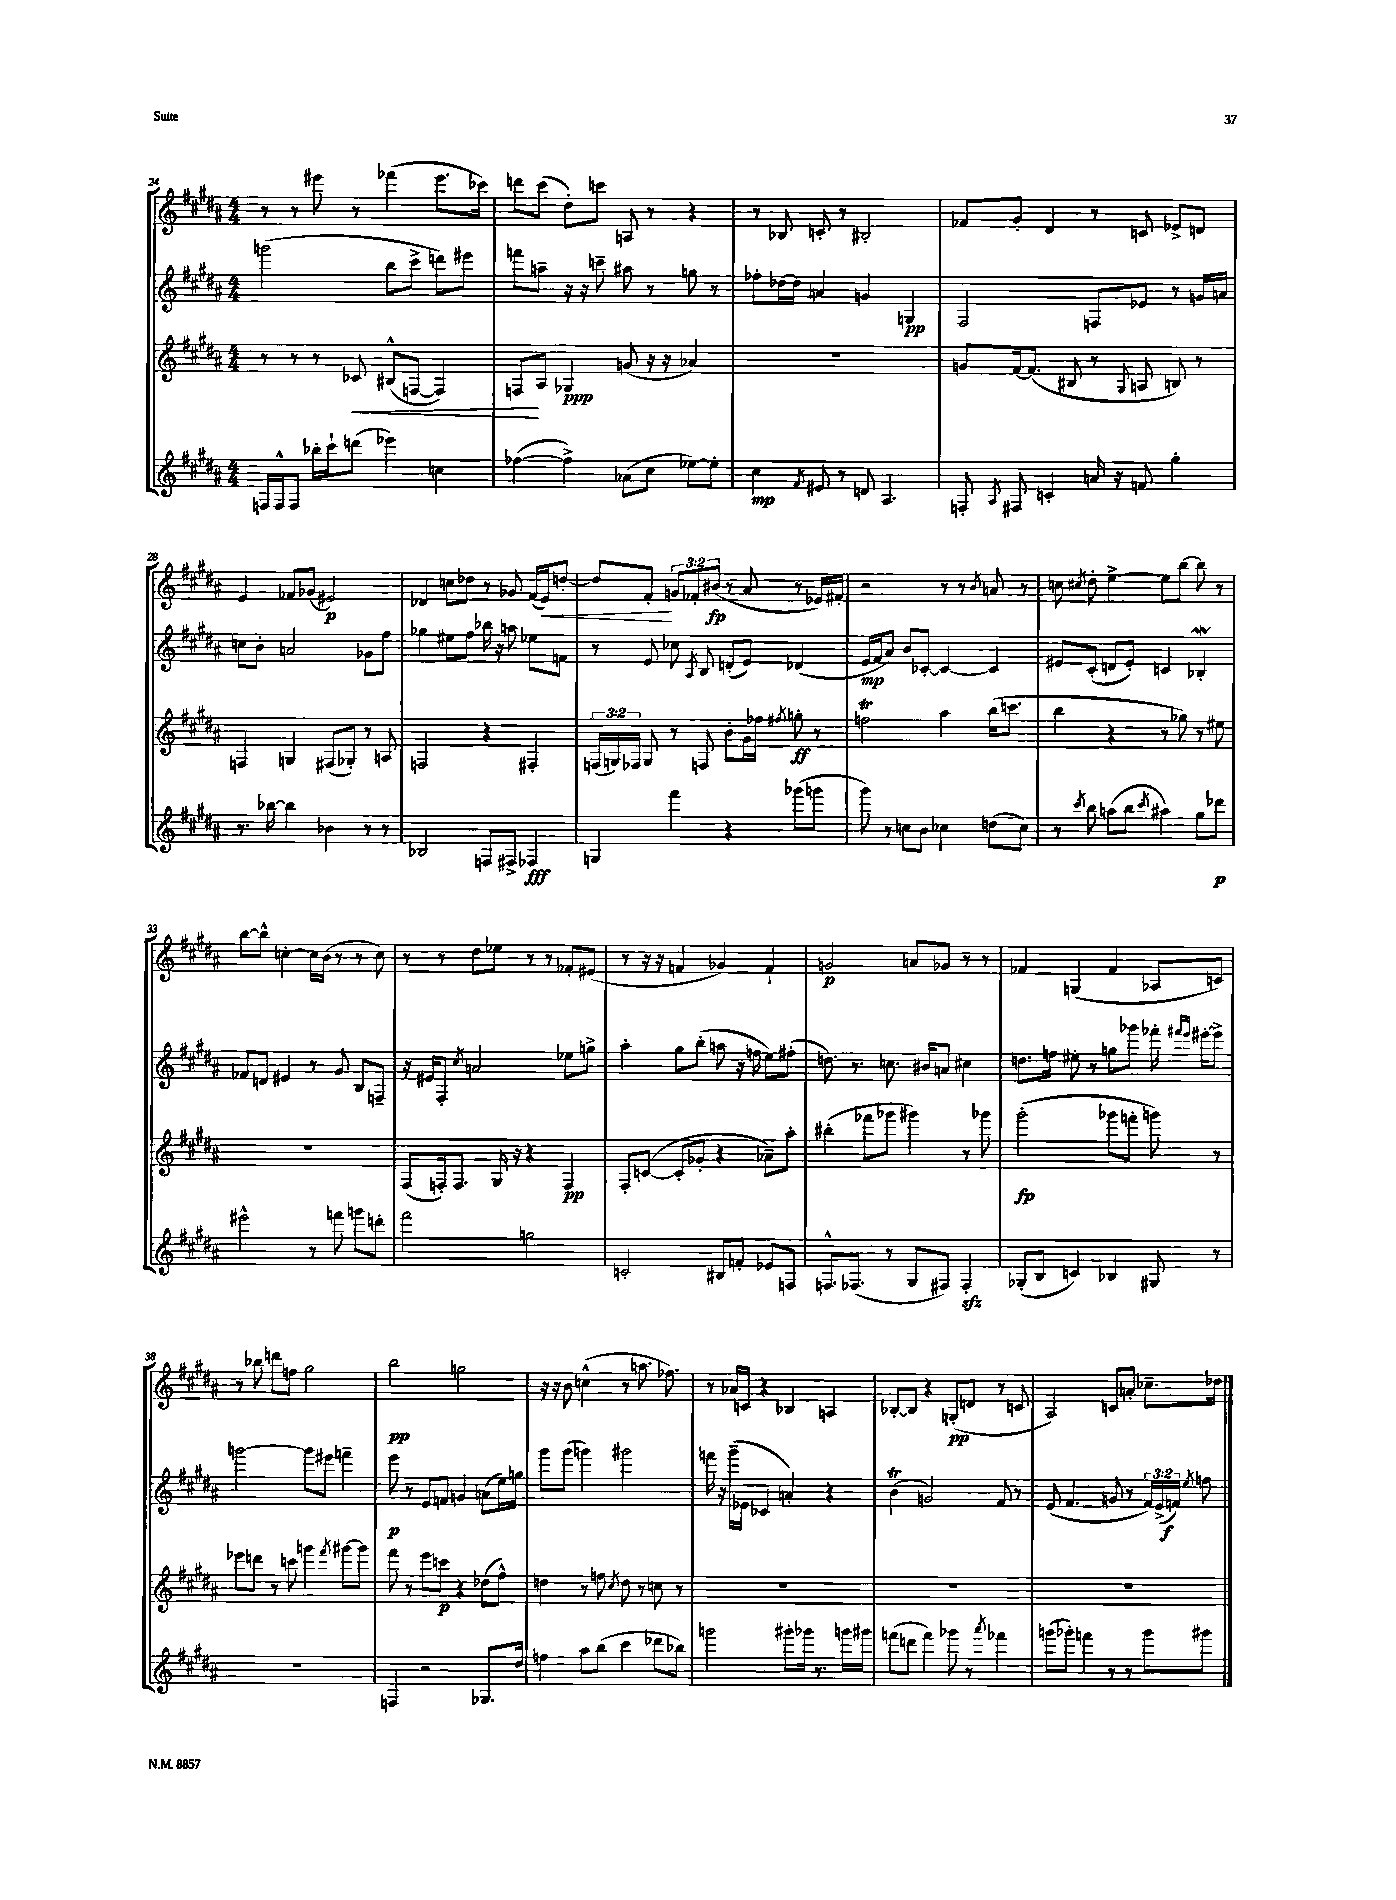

**kern	**kern	**kern	**kern
*staff4	*staff3	*staff2	*staff1
*clefG2	*clefG2	*clefG2	*clefG2
*k[f#c#g#d#a#]	*k[f#c#g#d#a#]	*k[f#c#g#d#a#]	*k[f#c#g#d#a#]
*M4/4	*M4/4	*M4/4	*M4/4
16F	8r	(2ggg	8r
16F^^	.	.	.
8F	8r	.	8r
16bb-'	8r	.	8eee#
16ccc#`	.	.	.
(8ddd	8c-	.	8r
4eee-)	(8B#^^	8bb	(4fff-
.	[8F	8ccc#^	.
4cc	4F])	8ddd)	8.eee#
.	.	8eee#	.
.	.	.	16ccc-)
=	=	=	=
([4ff-	8F	8fff	8ddd
.	8A#	8aa~	(8ccc#
4ff-^])	4G-	16r	8dd#')
.	.	16r	.
.	.	8ccc~	8ccc
(8a-	(8g	8aa#	8A
8cc#	16r	8r	8r
.	16r	.	.
[8ee-)	4a-)	8gg	4r
8ee-']	.	8r	.
=	=	=	=
4cc#	1r	8ff-'	8r
.	.	[16dd-	8B-
.	.	16dd-]	.
8qf#	.	.	.
8e#	.	4a	8c'
8r	.	.	8r
8d	.	4g	2B#'
4.A#	.	.	.
.	.	4G	.
=	=	=	=
8F'	8g	2F#	8f-
8qA#	.	.	.
8F#	[16f#	.	8g#'
.	(8.f#]	.	.
4c'	.	.	4d#
.	8B#	.	.
16a	8r	8F	8r
16r	.	.	.
.	8qqG#	.	.
8f	8A	8e-	8c
4gg#'	8B)	8r	8e-^
.	8r	16g	8d
.	.	16a	.
=	=	=	=
8.r	4F	8cc	4e
.	.	8b'	.
[16bb-	.	.	.
4bb-]	4G	2a	8f-
.	.	.	(8g-
4b-	(8F#	.	2e#)
.	8G-')	.	.
8r	8r	8g-	.
8r	8A	8ff#	.
=	=	=	=
2B-	2F	4gg-	4d-
.	.	8ee#	8cc
.	.	8ff#	8dd-
8F	4r	16bb-	8r
.	.	16r	.
8F#^	.	8aa	8g-
4F-	4F#'	8ee-	(16f#
.	.	.	16e)
.	.	8f	[8dd'
=	=	=	=
4G	(24F	8r	8dd]
.	24G)	.	.
.	24F-	.	.
.	8G	8e	8f#'
4fff#	8r	8cc-	12g
.	.	.	12f-'
.	.	8qA#	.
.	8F	8B	.
.	.	.	(12b#
4r	8b'	(8d'	8r
.	16g#	8e)	8a#
.	16ff-	.	.
.	8qff#	.	.
(8ggg-	8gg'	(4d-	8r
8ggg	8r	.	16e-)
.	.	.	16f#'
=	=	=	=
8ggg#)	2ff	16e	2r
.	.	16f#	.
8r	.	8a#)	.
8cc	.	8b	.
8b	.	[8c-'	.
4cc-	4aa#	4c-_	8r
.	.	.	8r
.	.	.	8qb
(8dd	(16bb	4c-]	8a
.	8.ccc	.	.
8cc-)	.	.	8r
=	=	=	=
8r	4bb	8e#	8cc
8qccc#	.	.	8qcc#
8bb	.	(8c#'	8dd#'
(8aa	4r	8d	[4ee^
8bb	.	8e#')	.
8qccc#	.	.	.
4aa#)	8r	4c	8ee]
.	8gg-)	.	[8bb
8gg#	8r	4B-'	8bb]
8ddd-	8ee#	.	8r
=	=	=	=
2eee#^^	1r	8f-	[8bb
.	.	8d	8bb^^]
.	.	4e#	[4cc'
8r	.	8r	16cc]
.	.	.	(16b
8fff	.	8g#	8r
8ggg	.	8B	8r
8ddd'	.	8F~	8cc)
=	=	=	=
2fff#	(8F#	16r	8r
.	.	16e#	.
.	16F')	8F#'	8r
.	8.F	.	.
.	.	8qcc#	.
.	.	2a	8dd#
.	16G#	.	8ee-
.	16r	.	.
2gg	4r	.	8r
.	.	.	8r
.	4F	8ee-	8f-'
.	.	8gg^	(8e#
=	=	=	=
2c'	8F#'	4aa#'	8r
.	([8c	.	16r
.	.	.	16r
.	8c']	8gg#	4f
.	8g-'	(8bb'	.
8B#	4r	8aa	4g-)
8f'	.	16r	.
.	.	16ff	.
8e-	8a-~)	8ee)	4f`
8F	8aa#'	(8ff#'	.
=	=	=	=
8.F^^	(4bb#'	8.dd)	2g
(8.F-	.	8.r	.
.	8fff-	.	.
8r	8ggg-	8.cc	.
8G#	4ggg#)	.	8a
.	.	16b#	.
8F#)	.	8a	8g-
4F#'	8r	4cc#	8r
.	8ggg-	.	8r
=	=	=	=
(8G-'	(2ggg#'	8.dd	4f-
8B	.	.	.
.	.	16ff	.
4c)	.	8ee#'	(4G
.	.	8r	.
4B-	8ggg-	8gg	4f-
.	8fff'	8ggg-	.
8G#	8ggg)	16fff-'	8A-
.	.	16qqfff#	.
.	.	16qqeee	.
.	.	[16eee#'	.
8r	8r	8eee#^]	8c)
=	=	=	=
1r	8eee-	[2ggg	8r
.	8ddd	.	8bb-
.	8r	.	8ddd
.	8ccc	.	8ff
.	4ggg	8ggg]	2gg#
.	.	8eee#	.
.	8qfff#	.	.
.	[8ggg#	4fff~	.
.	8ggg#]	.	.
=	=	=	=
4F	8fff#	8eee	2bb
.	8r	8r	.
2r	8eee	8e	.
.	8ccc	8f	.
.	4r	4g	2gg
8.G-	(8dd-	(8a	.
.	8ff#^^)	16ee)	.
16dd#	.	16gg	.
=	=	=	=
4ff	4dd	8ggg#	16r
.	.	.	16r
.	.	(8ggg#	8b
8aa#	8r	4ggg)	(4cc^^
(8bb	8ff	.	.
.	8qcc#	.	.
4ccc#	8dd	2ggg#	8r
.	8r	.	8.aa
8ddd-	8cc	.	.
.	.	.	8.ff-)
8bb-)	8r	.	.
=	=	=	=
2ggg	1r	16fff	8r
.	.	16r	.
.	.	(16ggg#~	16a-
.	.	16e-	16c
.	.	4c-	4r
8ggg#'	.	4a')	4B-
16ggg-	.	.	.
8.r	.	.	.
.	.	4r	4A
16ggg	.	.	.
16ggg#	.	.	.
=	=	=	=
(8fff	1r	(4b	[8B-'
8ddd	.	.	8B-]
4fff)	.	2g)	4r
8ggg-	.	.	(8G'
8r	.	.	8d
8qaaa#	.	.	.
4fff-	.	8f#	8r
.	.	8r	8c
=	=	=	=
(8ggg	1r	(8e	2A#)
8ggg-')	.	4.f#	.
4fff	.	.	.
8r	.	8g	8c
8r	.	8r	8a'
8ggg-	.	24f#)	8.cc-~
.	.	(24e^	.
.	.	24f)	.
.	.	8qee	.
8ggg#	.	8ff	.
.	.	.	16dd-
==	==	==	==
*-	*-	*-	*-
